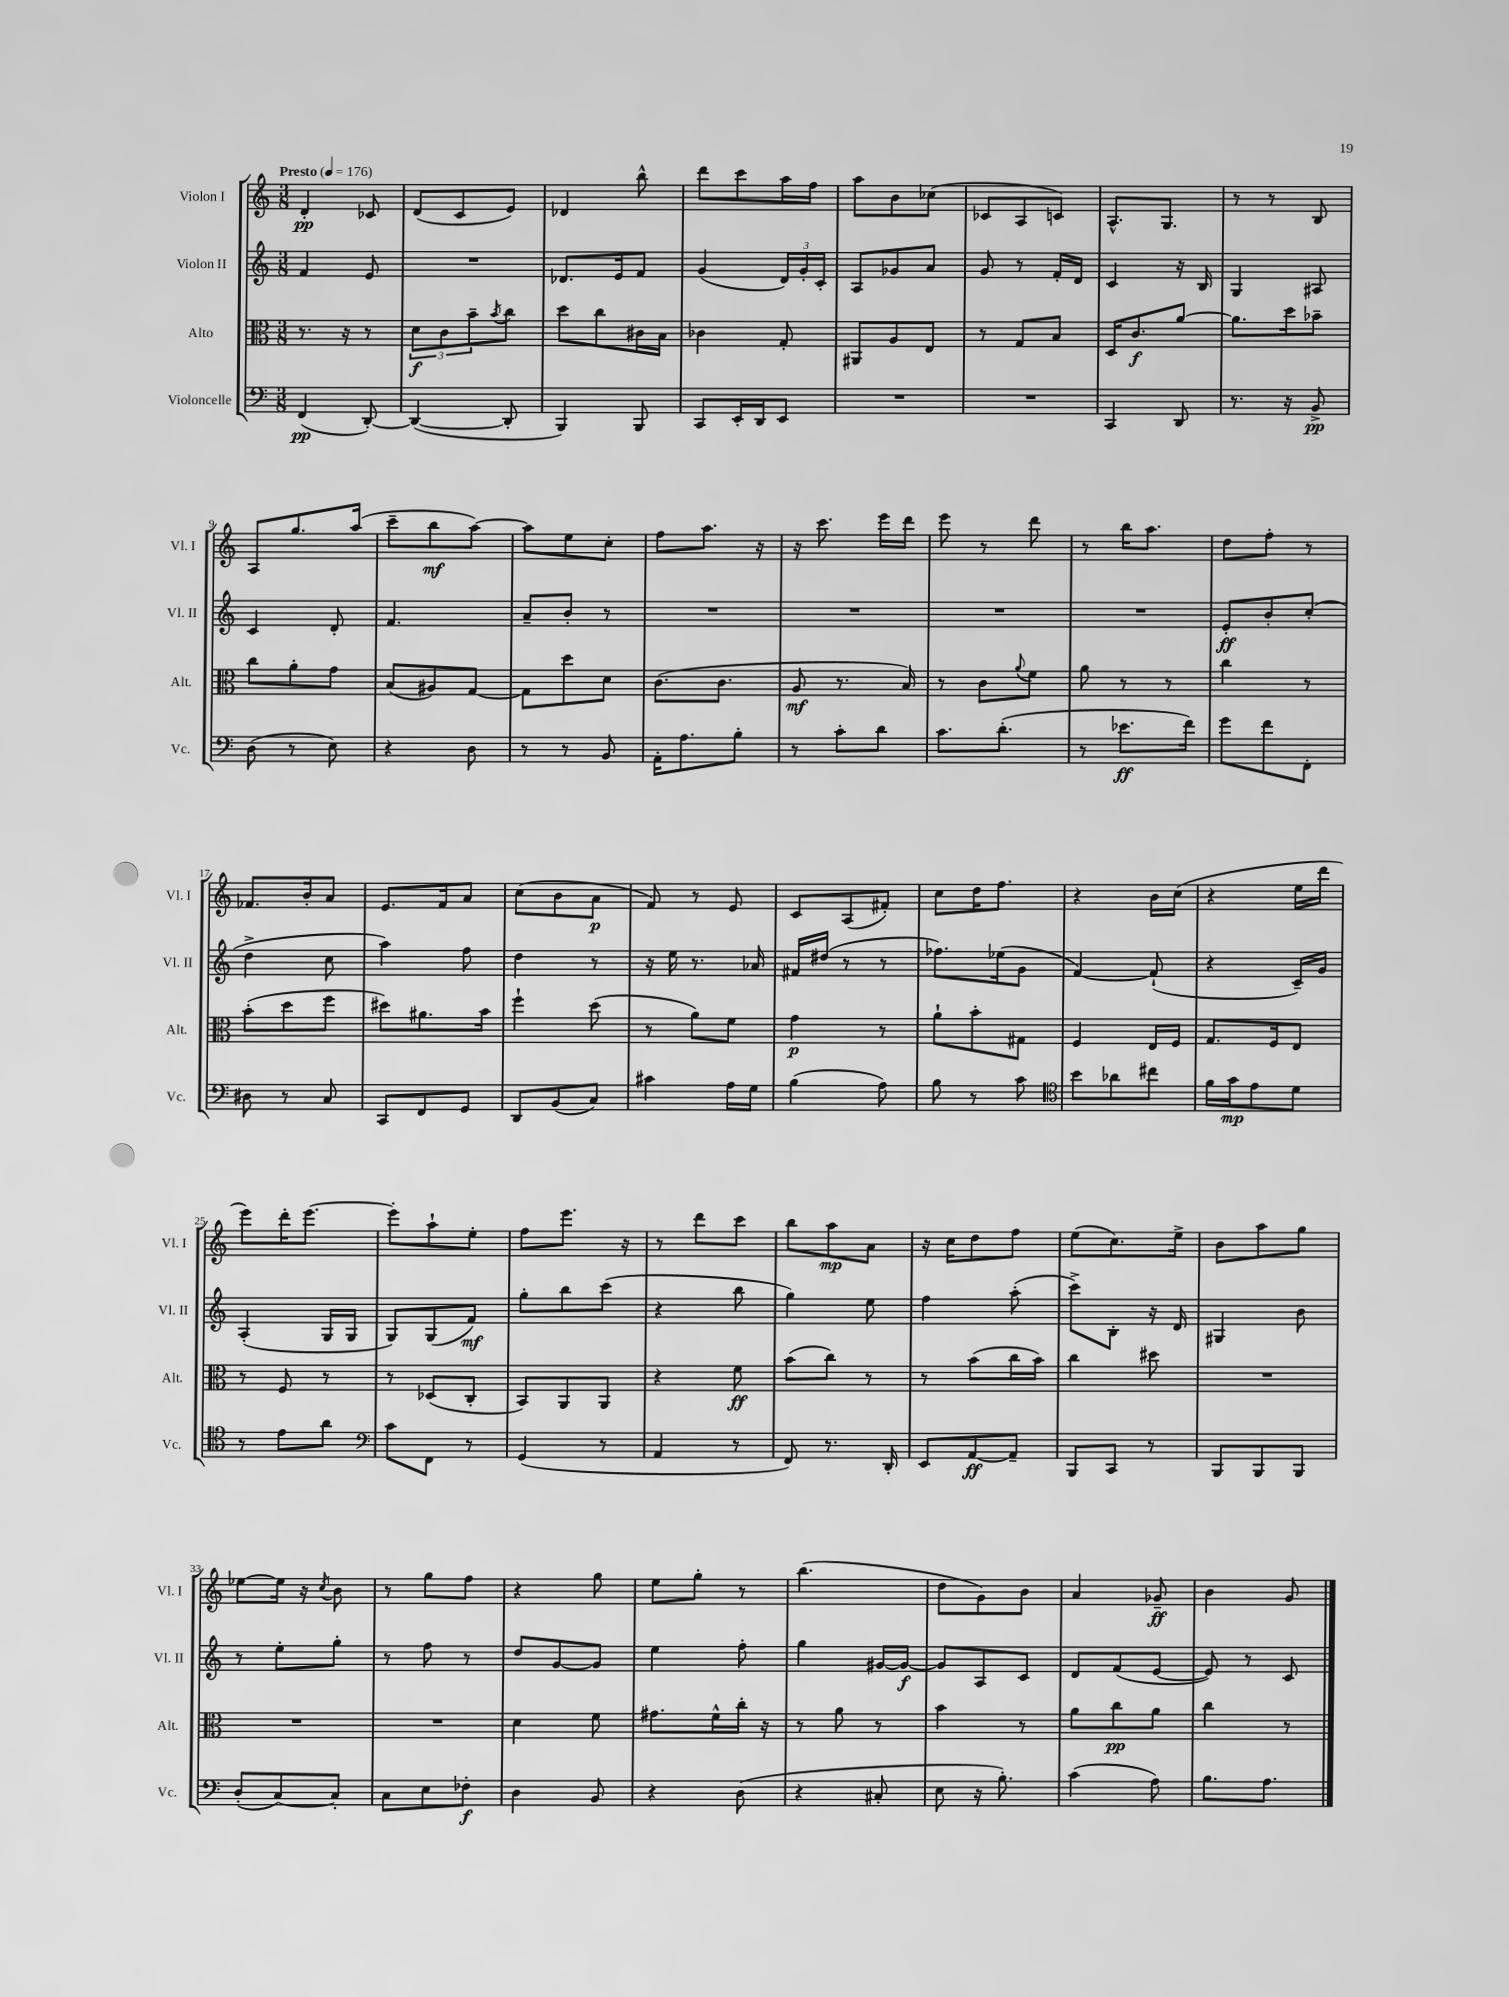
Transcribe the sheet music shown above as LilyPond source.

<<
\new StaffGroup <<
\new Staff = "s0" \with { instrumentName = "Violon I" shortInstrumentName = "Vl. I" } {
    \clef treble \key c \major \numericTimeSignature \time 3/8 \tempo "Presto" 4 = 176
    d'4-.\pp ces'8 |
    d'8( c'8 e'8) |
    des'4 b''8-^ |
    d'''8 c'''8 a''16 f''16 |
    a''8 b'8 ces''8( |
    ces'8 a8 c'8) |
    a8.-^ g8. |
    r8 r8 b8 |
    a8 g''8. a''16( |
    c'''8-- b''8\mf a''8~) |
    a''8 e''8 c''8-. |
    f''8 a''8. r16 |
    r16 c'''8. e'''16 d'''16 |
    e'''8 r8 d'''8 |
    r8 b''16 a''8. |
    d''8 f''8-. r8 |
    fes'8. b'16-. a'8 |
    e'8. f'16 a'8 |
    c''8( b'8 a'8\p |
    f'8) r8 e'8 |
    c'8 a8( fis'8-.) |
    c''8 d''16 f''8. |
    r4 b'16 c''16( |
    r4 e''16 d'''16 |
    e'''8) d'''16-. e'''8.~ |
    e'''8-. a''8-! e''8-. |
    f''8 e'''8. r16 |
    r8 d'''8 c'''8 |
    b''8 a''8\mp a'8 |
    r16 c''16 d''8 f''8 |
    e''8( c''8.) e''16-> |
    b'8 a''8 g''8 |
    ees''8~ ees''16 r16 \acciaccatura { c''8 } b'8 |
    r8 g''8 f''8 |
    r4 g''8 |
    e''8 g''8-. r8 |
    b''4.( |
    d''8 g'8) b'8 |
    a'4 ges'8--\ff |
    b'4 g'8 \bar "|." |
}
\new Staff = "s1" \with { instrumentName = "Violon II" shortInstrumentName = "Vl. II" } {
    \clef treble \key c \major \numericTimeSignature \time 3/8
    f'4 e'8 |
    R4. |
    des'8. e'16 f'8 |
    g'4( \tuplet 3/2 { d'16) g'16-. c'16-. } |
    a8 ges'8 a'8 |
    g'8 r8 f'16-. d'16 |
    c'4 r16 b16 |
    g4 ais8 |
    c'4 d'8-. |
    f'4. |
    a'8-- b'8-. r8 |
    R4. |
    R4. |
    R4. |
    R4. |
    e'8-.\ff b'8-. c''8-.( |
    d''4-> c''8 |
    a''4) f''8 |
    d''4 r8 |
    r16 e''16 r8. aes'16 |
    fis'16 dis''16( r8 r8 |
    fes''8.) ees''16( g'8 |
    f'4~) f'8-!( |
    r4 c'16--) g'16 |
    a4-.( g16 g16 |
    g8) g8( f'8\mf) |
    g''8-. b''8 c'''8( |
    r4 b''8 |
    g''4) e''8 |
    f''4 a''8-.( |
    c'''8->) b8-. r16 d'16 |
    gis4 b'8 |
    r8 e''8-. g''8-. |
    r8 f''8 r8 |
    d''8 g'8~ g'8 |
    e''4 f''8-. |
    g''4 gis'16~ gis'16~\f |
    gis'8 a8 c'8 |
    d'8 f'8( e'8~ |
    e'8) r8 c'8 \bar "|." |
}
\new Staff = "s2" \with { instrumentName = "Alto" shortInstrumentName = "Alt." } {
    \clef alto \key c \major \numericTimeSignature \time 3/8
    r8. r16 r8 |
    \tuplet 3/2 { d'8\f c'8 b'8-- } \acciaccatura { b'8 } c''8 |
    d''8 c''8 cis'16 b16 |
    ces'4 g8-. |
    ais,8 a8 e8 |
    r8 g8 b8 |
    d16 c'8.\f a'8~ |
    a'8. d''16 bes'8-- |
    c''8 a'8-. g'8 |
    b8( ais8) g8~ |
    g8 d''8 d'8 |
    c'8.( c'8. |
    a8\mf r8. b16) |
    r8 c'8 \appoggiatura { a'8 } f'8 |
    a'8 r8 r8 |
    c''4 r8 |
    b'8-.( d''8 f''8 |
    dis''8) ais'8. b'16 |
    f''4-! d''8( |
    r8 a'8) f'8 |
    g'4\p r8 |
    a'8-! b'8-. gis8 |
    f4 e16 f16 |
    g8. f16 e8 |
    r8 f8 r8 |
    r8 des8( c8-. |
    b,8) a,8 a,8 |
    r4 f'8\ff |
    b'8( c''8) r8 |
    r8 b'8( c''16 b'16) |
    c''4 dis''8 |
    R4. |
    R4. |
    R4. |
    d'4 f'8 |
    gis'8. f'16-^ c''16-. r16 |
    r8 a'8 r8 |
    b'4 r8 |
    a'8 c''8\pp a'8 |
    c''4 r8 \bar "|." |
}
\new Staff = "s3" \with { instrumentName = "Violoncelle" shortInstrumentName = "Vc." } {
    \clef bass \key c \major \numericTimeSignature \time 3/8
    f,4\pp( d,8~-.) |
    d,4~( d,8-. |
    b,,4) b,,8 |
    c,8 e,16-. d,16 e,8 |
    R4. |
    R4. |
    c,4 d,8 |
    r8. r16 b,8->\pp |
    d8( r8 e8) |
    r4 d8 |
    r8 r8 b,8 |
    a,16-. a8. b8-. |
    r8 c'8-. d'8 |
    c'8. d'8.-.( |
    r8 ees'8.\ff f'16) |
    g'8 f'8 f,8-. |
    dis8 r8 c8 |
    c,8 f,8 g,8 |
    d,8 b,8( c8) |
    cis'4 a16 g16 |
    b4( a8) |
    b8 r8 c'8 |
    \clef tenor b'8 aes'8 cis''8 |
    f'16 g'16\mp e'8 d'8 |
    r8 e'8 a'8 |
    \clef bass c'8 f,8 r8 |
    g,4( r8 |
    a,4 r8 |
    f,8) r8. d,16-. |
    e,8 a,8~\ff a,8-- |
    b,,8 c,8 r8 |
    b,,8 b,,8 b,,8 |
    d8-.( c8~) c8-. |
    c8 e8 fes8-.\f |
    d4 b,8 |
    r4 d8( |
    r4 cis8-. |
    e8 r16 b8.-.) |
    c'4( a8) |
    b8. a8. \bar "|." |
}
>>
>>
